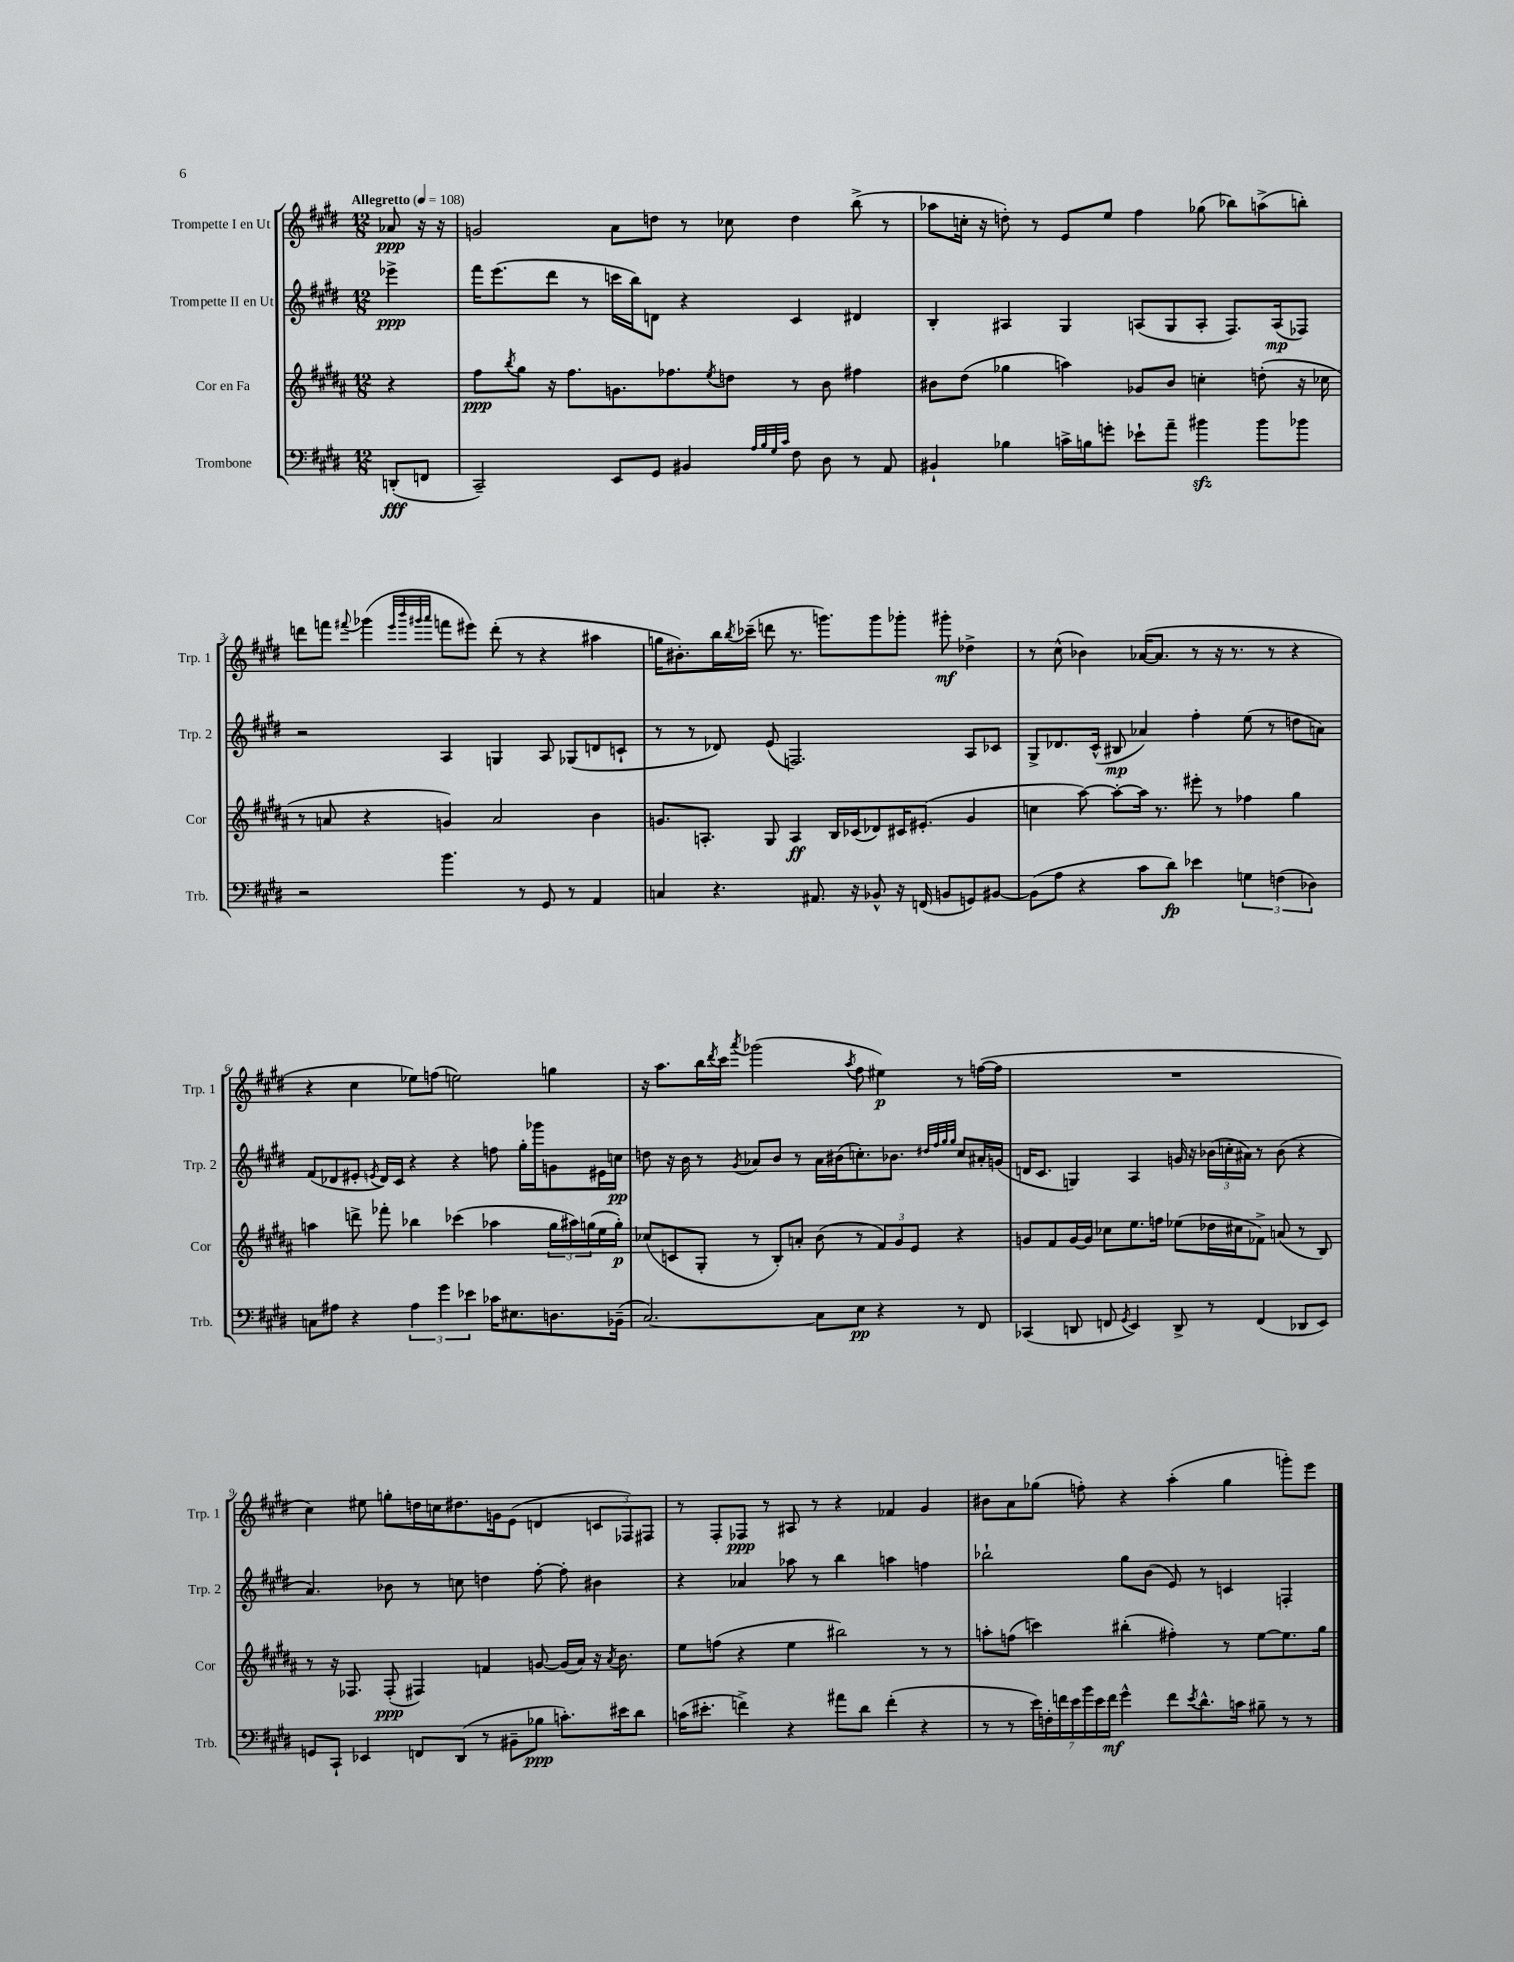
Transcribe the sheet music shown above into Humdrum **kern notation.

**kern	**kern	**kern	**kern
*staff4	*staff3	*staff2	*staff1
*clefF4	*clefG2	*clefG2	*clefG2
*k[f#c#g#d#]	*k[f#c#g#d#a#]	*k[f#c#g#d#]	*k[f#c#g#d#]
*M12/8	*M12/8	*M12/8	*M12/8
*MM108	*MM108	*MM108	*MM108
(8DD'	4r	4eee-^	8a-
8FF	.	.	16r
.	.	.	16r
=	=	=	=
2CC#~)	8ff#	16fff#	2g
.	.	(8.eee	.
.	8qbb	.	.
.	8gg#	.	.
.	16r	8ddd#	.
.	8.ff#	.	.
.	.	8r	.
8EE	8.g	16ccc	8a
.	.	16bb)	.
8GG#	.	8d	8dd
.	8.ff-	.	.
4BB#	.	4r	8r
.	8qee	.	.
.	8dd	.	8cc-
32qqA	.	.	.
32qqB	.	.	.
32qqG#	.	.	.
32qqc#	.	.	.
8F#	8r	4c#	4dd
8D#	8b	.	.
8r	4ff#	4d#	(8bb^
8AA	.	.	8r
=	=	=	=
4BB#`	8b#	4B'	8aa-
.	(8dd#	.	16cc'
.	.	.	16r
4B-	4gg-	4A#	8dd')
.	.	.	8r
16c^	4aa)	4G#	8e
16B	.	.	.
8g'	.	.	8ee
8e-`	8g-	(8A	4ff#
8a~	8b#	8G#	.
4b#	4cc'	8A'	(8gg-
.	.	8.F#)	8bb-)
8b#	(8dd'	.	(8aa^
.	.	(16A	.
8b-	16r	8F-)	8bb')
.	16cc-	.	.
=	=	=	=
2r	8r	2r	8ddd
.	8a	.	8fff
.	.	.	8qqfff#
.	4r	.	(4ggg-
.	.	.	32qqeee
.	.	.	32qqbbb
.	.	.	32qqggg#
.	.	.	32qqaaa
4.b	4g)	4A	8fff
.	.	.	8eee#)
.	2a	4G	(8ddd'
8r	.	.	8r
8GG#	.	8A	4r
8r	.	(8G-	.
4AA	4b	8d	4aa#
.	.	8c`	.
=	=	=	=
4C	8.g	8r	16gg
.	.	.	8.b#')
.	.	8r	.
.	8.A'	.	.
4.r	.	8d-)	16bb
.	.	.	8qbb
.	.	.	(16ccc-~
.	8G#	(8e	8ddd
.	4A	2.F)	8.r
8.AA#	.	.	.
.	.	.	8.ggg)
.	16B	.	.
16r	(16c-	.	.
8BB-^^	8d-)	.	8ggg
16r	16c#	.	8ggg-'
(16FF	(8.e#'	.	.
8BB	.	.	8ggg#'
8GG)	4g	8A	4dd-^
[8BB#	.	8c-	.
=	=	=	=
(8BB#]	4cc	8G#^	8r
8A	.	8.d-	(8cc#^^
4r	[8aa#)	.	4b-)
.	.	(16c#^^	.
.	8aa#'_	8B#	.
8c#	16aa#]	4a-)	([16a-
.	8.r	.	8.a-]
8d#)	.	.	.
4e-	8eee#'	4ff#'	8r
.	8r	.	16r
.	.	.	8.r
6G	4ff-	(8ee	.
.	.	8r	8r
(6F	.	.	.
.	4gg#	8dd	4r
6D-)	.	.	.
.	.	8a)	.
=	=	=	=
8C	4aa	(8f#	4r
8A#	.	8d-	.
4r	8ddd^	8e#'	4cc#
.	.	8qe	.
.	8fff-'	16d-)	.
.	.	16c#	.
6A#	4bb-	4r	8ee-)
.	.	.	(8ff
6g#	.	.	.
.	(4ccc-	4r	2ee)
6e-	.	.	.
16c-	4aa-	8ff	.
8.E#	.	.	.
.	.	16gg#'	.
.	.	16ggg-	.
8.D	24gg#	8g	4gg
.	24aa#)	.	.
.	(24gg	.	.
.	16ee	16e#	.
(16BB-~	16gg')	16cc	.
=	=	=	=
[2.C#)	(8cc-	8dd	16r
.	.	.	8.aa
.	8c	16r	.
.	.	16b	.
.	8G#'	8r	16bb
.	.	.	8qddd#
.	.	.	16ccc#
.	.	8qg#	8qaaa
.	8r	8a-	(2ggg-
.	8B')	8b	.
.	8a'	8r	.
8C#]	(8b	16a-	.
.	.	(16b#	.
.	.	.	8qaa
8E	8r	8.cc')	8ff#
4r	12f#)	.	4ee#)
.	.	8.b-	.
.	12g#	.	.
.	12e	.	.
.	.	32qqdd#	.
.	.	32qqff#	.
.	.	32qqgg#	.
.	.	32qqgg#	.
8r	4r	8cc	8r
8FF#	.	16a#'	([16ff
.	.	(16g	16ff]
=	=	=	=
(4CC-	8g	16d	1.r
.	.	8.c#	.
.	8f#	.	.
8DD	[16g	4G)	.
.	16g]	.	.
8FF	8cc-	.	.
8qGG#	.	.	.
4EE)	8.ee	4A	.
.	16ff	.	.
8DD^	(8ee-	16g	.
.	.	16r	.
8r	16dd-	(24b-	.
.	.	24cc'	.
.	16cc#	.	.
.	.	24a#)	.
(4FF	8f-^)	8r	.
.	(8a	(8b-	.
8DD-	8r	4r	.
8EE)	8B)	.	.
=	=	=	=
8GG	8r	4.a)	4cc#)
8CC#`	16r	.	.
.	8.F-	.	.
4EE-	.	.	8ee#
.	(8F-'	8b-	8gg'
8FF	4F#)	8r	16dd
.	.	.	16cc
(8DD#	.	8cc	8.dd#
8r	4f	4dd	.
.	.	.	16g
8BB#~	.	.	(8e
8B-	[8g	[8ff#'	4d
8.c')	(16g]	8ff#']	.
.	16a#)	.	.
.	16r	4b#	12c
.	8qa#	.	.
16e#	8.b	.	.
.	.	.	12F-)
8d#	.	.	.
.	.	.	12F#
=	=	=	=
(16c	8ee	4r	8r
8.e#'	.	.	.
.	(8ff	.	8F#'
4f^)	4r	4a-	8F-
.	.	.	8r
4r	4ee	8aa-	8A#
.	.	8r	8r
8a#	2bb#)	4bb	4r
8d#	.	.	.
(4f'	.	4aa	4f-
4r	8r	4ff	4g#
.	8r	.	.
=	=	=	=
8r	8aa'	2bb-`	8b#
8r	(8ff	.	8a
28e)	4ccc)	.	(8gg-
28F'	.	.	.
28f	.	.	.
28e	.	.	.
.	.	.	8ff')
28b	.	.	.
28e	.	.	.
28f	.	.	.
4g#^^	(4bb#'	8gg#	4r
.	.	(8b	.
8f	4ff#')	8e)	(4aa'
8qe	.	.	.
8.d#^^	.	8r	.
.	8r	4c	4gg-
16c	.	.	.
8B#~	[8ee	.	.
8r	8.ee]	4F'	8ggg')
8r	.	.	8eee
.	16gg#	.	.
==	==	==	==
*-	*-	*-	*-
